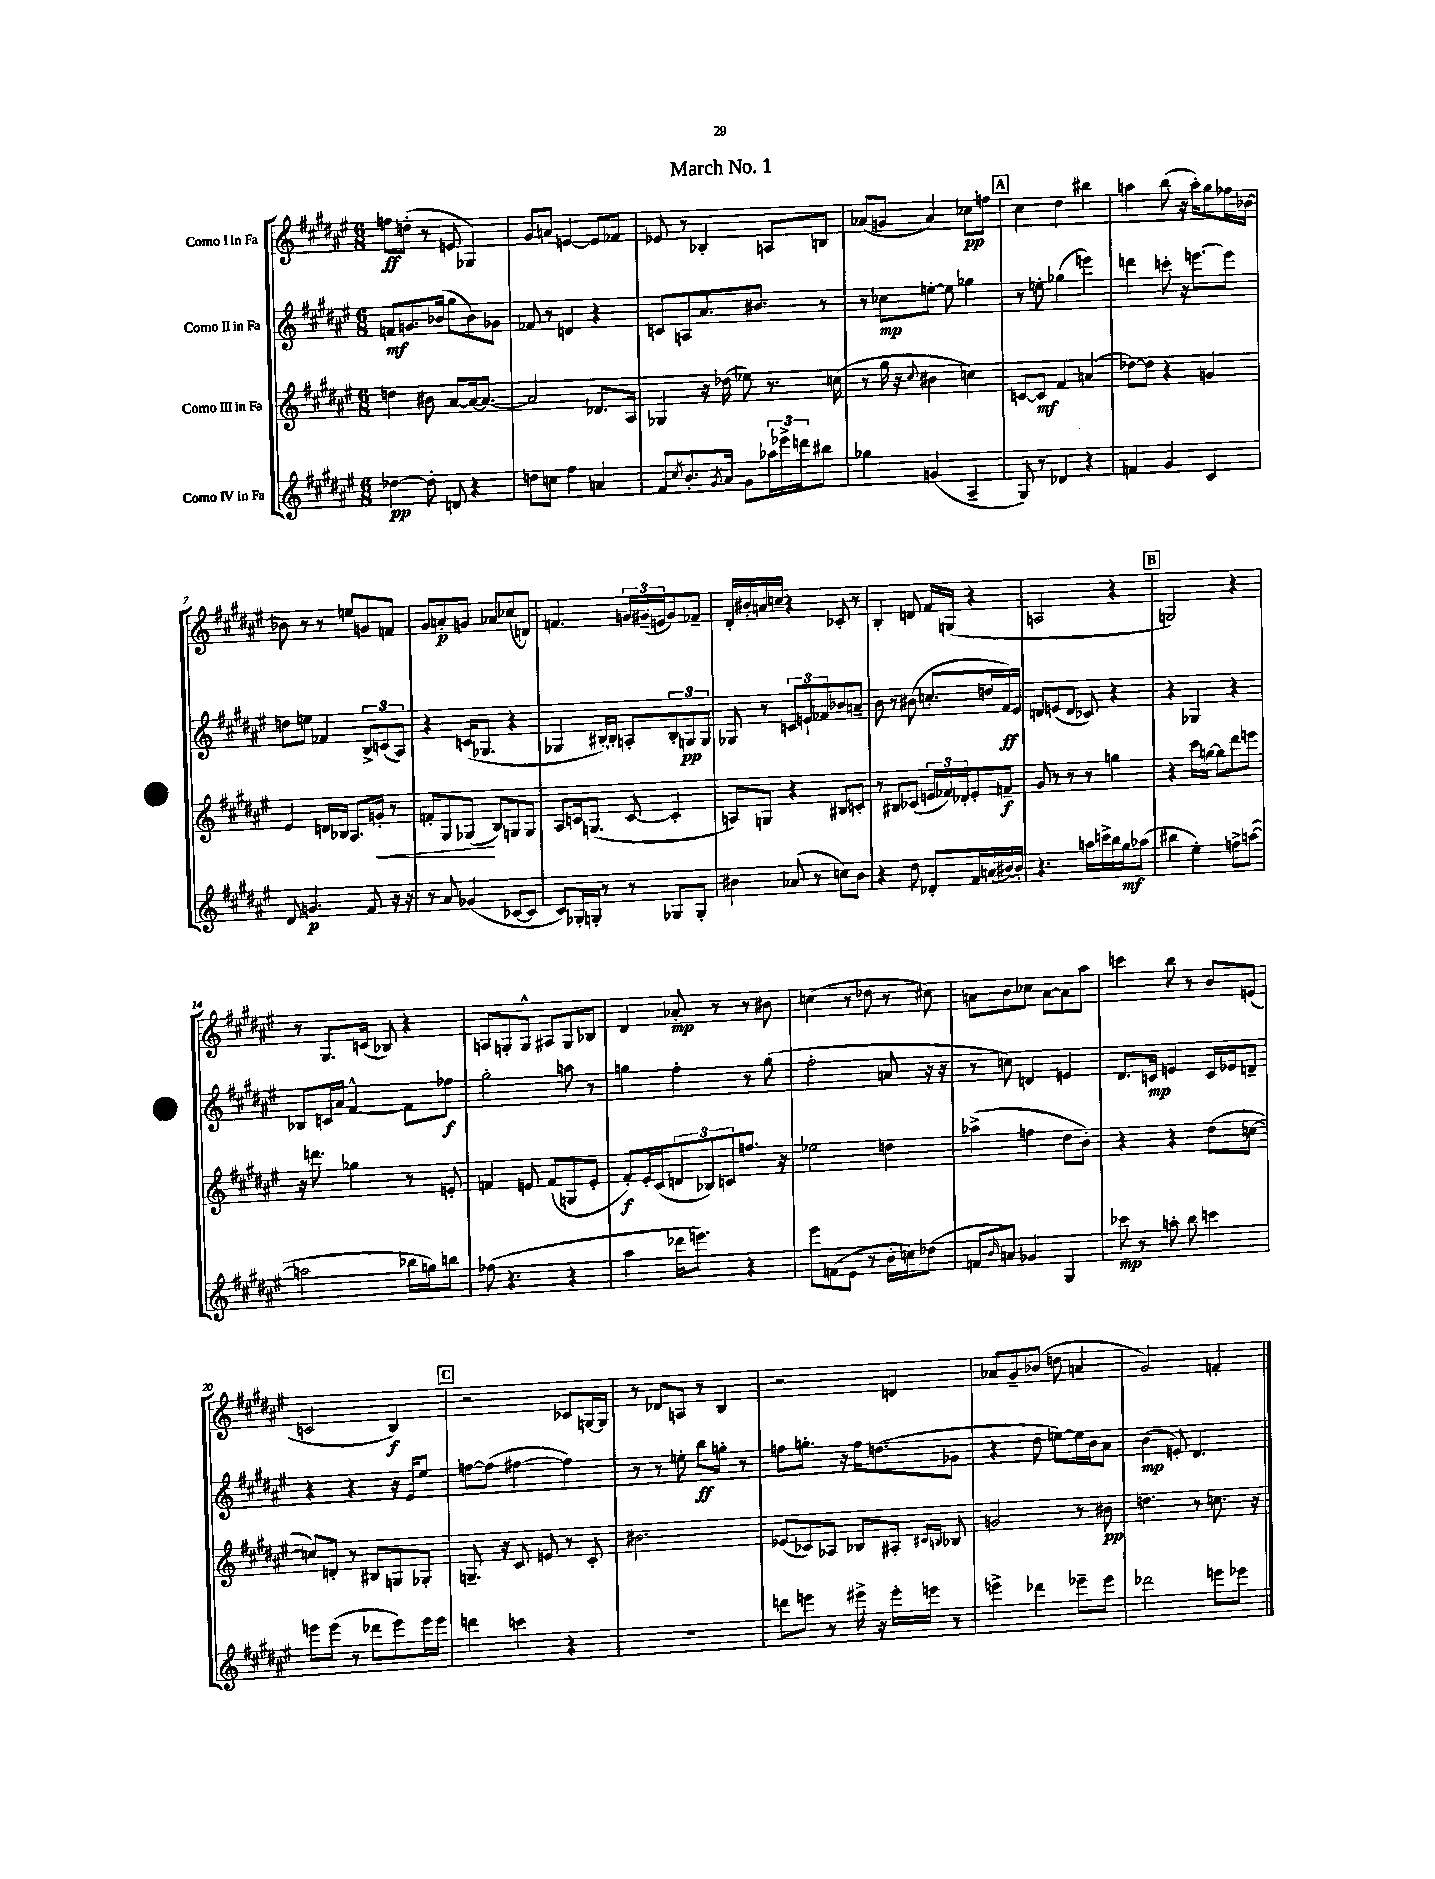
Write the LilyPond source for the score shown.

\header { title = "March No. 1" }
<<
\new StaffGroup <<
\new Staff = "s0" \with { instrumentName = "Corno I in Fa" } {
    \clef treble \key fis \major \numericTimeSignature \time 6/8
    f''8\ff d''8-.( r8 e'8 ges4) |
    gis'8 a'8 e'4~ e'8 fes'8 |
    ees'8 r8 bes4-. a8 b8 |
    aes'8( g'8 aes'4) ces''8\pp f''8 |
    \mark \markup { \box "A" } cis''4 dis''4 bis''4 |
    a''4 b''8( r16 a''16-.) gis''8 fes''16 bes'16~ |
    bes'8 r8 r8 e''8 g'8 f'8 |
    gis'8 a'8-.\p g'8 aes'8 ces''8( d'8) |
    f'4. \tuplet 3/2 { g'16 gis'16--( e'16 } gis'8) fes'8-- |
    dis'16-. bis'16-. a'16 c''16-- r4 ces'8-. r8 |
    b4-. d'8 fis'16 g16( r4 |
    a2 r4 |
    \mark \markup { \box "B" } g2) r4 |
    r8 gis8. c'16( bes8) r4 |
    a8 g8-. g8-^ ais8 g8 bes8 |
    dis'4 aes'8-.\mp r8 r8 bis'8 |
    c''4( r8 des''8 r8 cis''8) |
    a'8 b'8 ces''8 a'8~ a'8 ais''8 |
    c'''4 b''8 r8 b'8 e'8( |
    c'2 b4\f) |
    \mark \markup { \box "C" } r2 ces'8 g16~ g16 |
    r8 des'8 a8 r8 b4 |
    r2 d'4 |
    aes'8 gis'8-- bes'8( d''8 a'4 |
    gis'2) f'4-. \bar "|." |
}
\new Staff = "s1" \with { instrumentName = "Corno II in Fa" } {
    \clef treble \key fis \major \numericTimeSignature \time 6/8
    f'8\mf g'8. bes'16( gis''8 bes'8) ges'8 |
    fes'8 r8 d'4 r4 |
    c'8 a8 ais'8. bis'8. r8 |
    r8 ces''8\mp e''8~-. e''8 ges''4 |
    \mark \markup { \box "A" } r8 e''8-. ges''4( e'''4) |
    d'''4 c'''8-. r16 e'''8.~ e'''8 |
    d''8 e''8 fes'4 \tuplet 3/2 { b8-> c'8( ais8) } |
    r4 c'16( ges8. r4 |
    ges4 bis16~-.) bis16-. a8-. \tuplet 3/2 { bis8-. g8\pp g8 } |
    ges8 r8 \tuplet 3/2 { c'8 e'8-! fes'8 } bes'8 a'8-- |
    b'8 r8 bis'8( c''8.-. d''16 fis'16\ff) eis'16 |
    d'8 e'8( d'8 ces'8) r4 |
    \mark \markup { \box "B" } r4 ges4 r4 |
    bes8 c'16 ais'16 fis'4~-^ fis'8 fes''8\f |
    gis''2-. a''8 r8 |
    g''4 fis''4-. r8 g''8( |
    fis''2-. a'8 r16 r16 |
    r8 c''8) d'4 e'4 |
    dis'8. c'16\mp e'4 c'16 ees'16 d'8-- |
    r4 r4 r16 eis'16 eis''8 |
    \mark \markup { \box "C" } f''8~ f''8( fis''4~ fis''4) |
    r8 r8 e''8-. b''8\ff g''8-. r8 |
    f''8 g''8.-. r16 f''16 d''8.( ges'8 |
    r4 dis''8 e''8~) e''16 b'16 ais'8 |
    b'4\mp( e'8-.) dis'4. \bar "|." |
}
\new Staff = "s2" \with { instrumentName = "Corno III in Fa" } {
    \clef treble \key fis \major \numericTimeSignature \time 6/8
    d''4 bis'8 ais'8~ ais'16~ ais'8.~ |
    ais'2 des'8. ais16 |
    ges4 r16 des''16( ees''8) r8. c''16( |
    r8 gis''16 r16 \appoggiatura { cis''8 } bis'4 c''4) |
    \mark \markup { \box "A" } c'8~ c'8\mf fis'4 a'4( |
    des''8~) des''8 r4 g'4 |
    eis'4 d'16 bes16 ais8. g'16-.\< r8 |
    f'8-. gis8 ges8\!( b8) g8 g8 |
    ais8 c'16 g8.( c'8~ c'4-. |
    a8) g8 r4 bis8 c'8-. |
    r8 bis8 ces'8( \tuplet 3/2 { e'16 fes'16) des'16-. } e'8-. f'8--\f |
    gis'8 r8 r8 r8 g''4 |
    \mark \markup { \box "B" } r4 cis'''16 g''16~ g''8 dis'''8 e'''8 |
    r16 d'''8. ges''4 r8 e'8-. |
    f'4 e'8 f'8( g8 e'8-. |
    fis'8-.\f) eis'16-. cis'16( \tuplet 3/2 { d'8 bes8) c'8 } f''8. r16 |
    ees''2 d''4 |
    aes''4->( f''4 dis''8 b'8-.) |
    r4 r4 dis''8( c''8~ |
    c''8) d'8-. r8 bis8 g8 ges8-. |
    \mark \markup { \box "C" } g8.-- r16 cis'8 e'8 r8 cis'8-. |
    bis'2. |
    ees'8( ces'8) aes8 bes8 ais8-. \grace { cis'16 b16 } bes8 |
    g'2 r8 bis'8\pp |
    d''4. r8 c''8. r16 \bar "|." |
}
\new Staff = "s3" \with { instrumentName = "Corno IV in Fa" } {
    \clef treble \key fis \major \numericTimeSignature \time 6/8
    des''4~\pp des''8-. d'8 r4 |
    d''8 c''8 fis''4 a'4 |
    fis'8 \acciaccatura { cis''8 } b'8.-. \acciaccatura { gis'8 } ais'16 gis'8 \tuplet 3/2 { aes''16 ees'''16-> d'''16 } bis''8 |
    ges''4 g'4( ais4-- |
    \mark \markup { \box "A" } gis8) r8 des'4 r4 |
    f'4 gis'4 cis'4 |
    dis'8 g'4.\p fis'8 r16 r16 |
    r8 ais'8 ges'4( ces'8~ ces'8 |
    cis'8) ges16-. g16-. r8 r8 ges8 ges8-. |
    bis'4 aes'8( r8 c''8) bis'8 |
    r4 dis''8 des'8-. fis'16 a'16( bis'16~) bis'16-. |
    r4. a''16 c'''16-> b''16 gis''16\mf aes''8( |
    \mark \markup { \box "B" } bis''4 eis''4-.) f''8-> a''8~( |
    a''2 bes''16 g''16) b''8 |
    fes''8( r4. r4 |
    ais''4 des'''16 e'''8.) r4 |
    eis'''8 f'8( eis'8 r8 b'16-. c''16) des''8( |
    f'8 \grace { b'16 } a'8) ges'4 gis4 |
    ces'''8\mp r8 a''8-. b''8 c'''4 |
    e'''8 e'''8( r8 des'''8 e'''8) e'''16 e'''16 |
    \mark \markup { \box "C" } d'''4 c'''4 r4 |
    R2. |
    d'''8 e'''8 r8 eis'''16-> r16 eis'''16-. e'''16 r8 |
    e'''4-> des'''4 ees'''8-- ees'''8 |
    des'''2 e'''8 ees'''8 \bar "|." |
}
>>
>>
